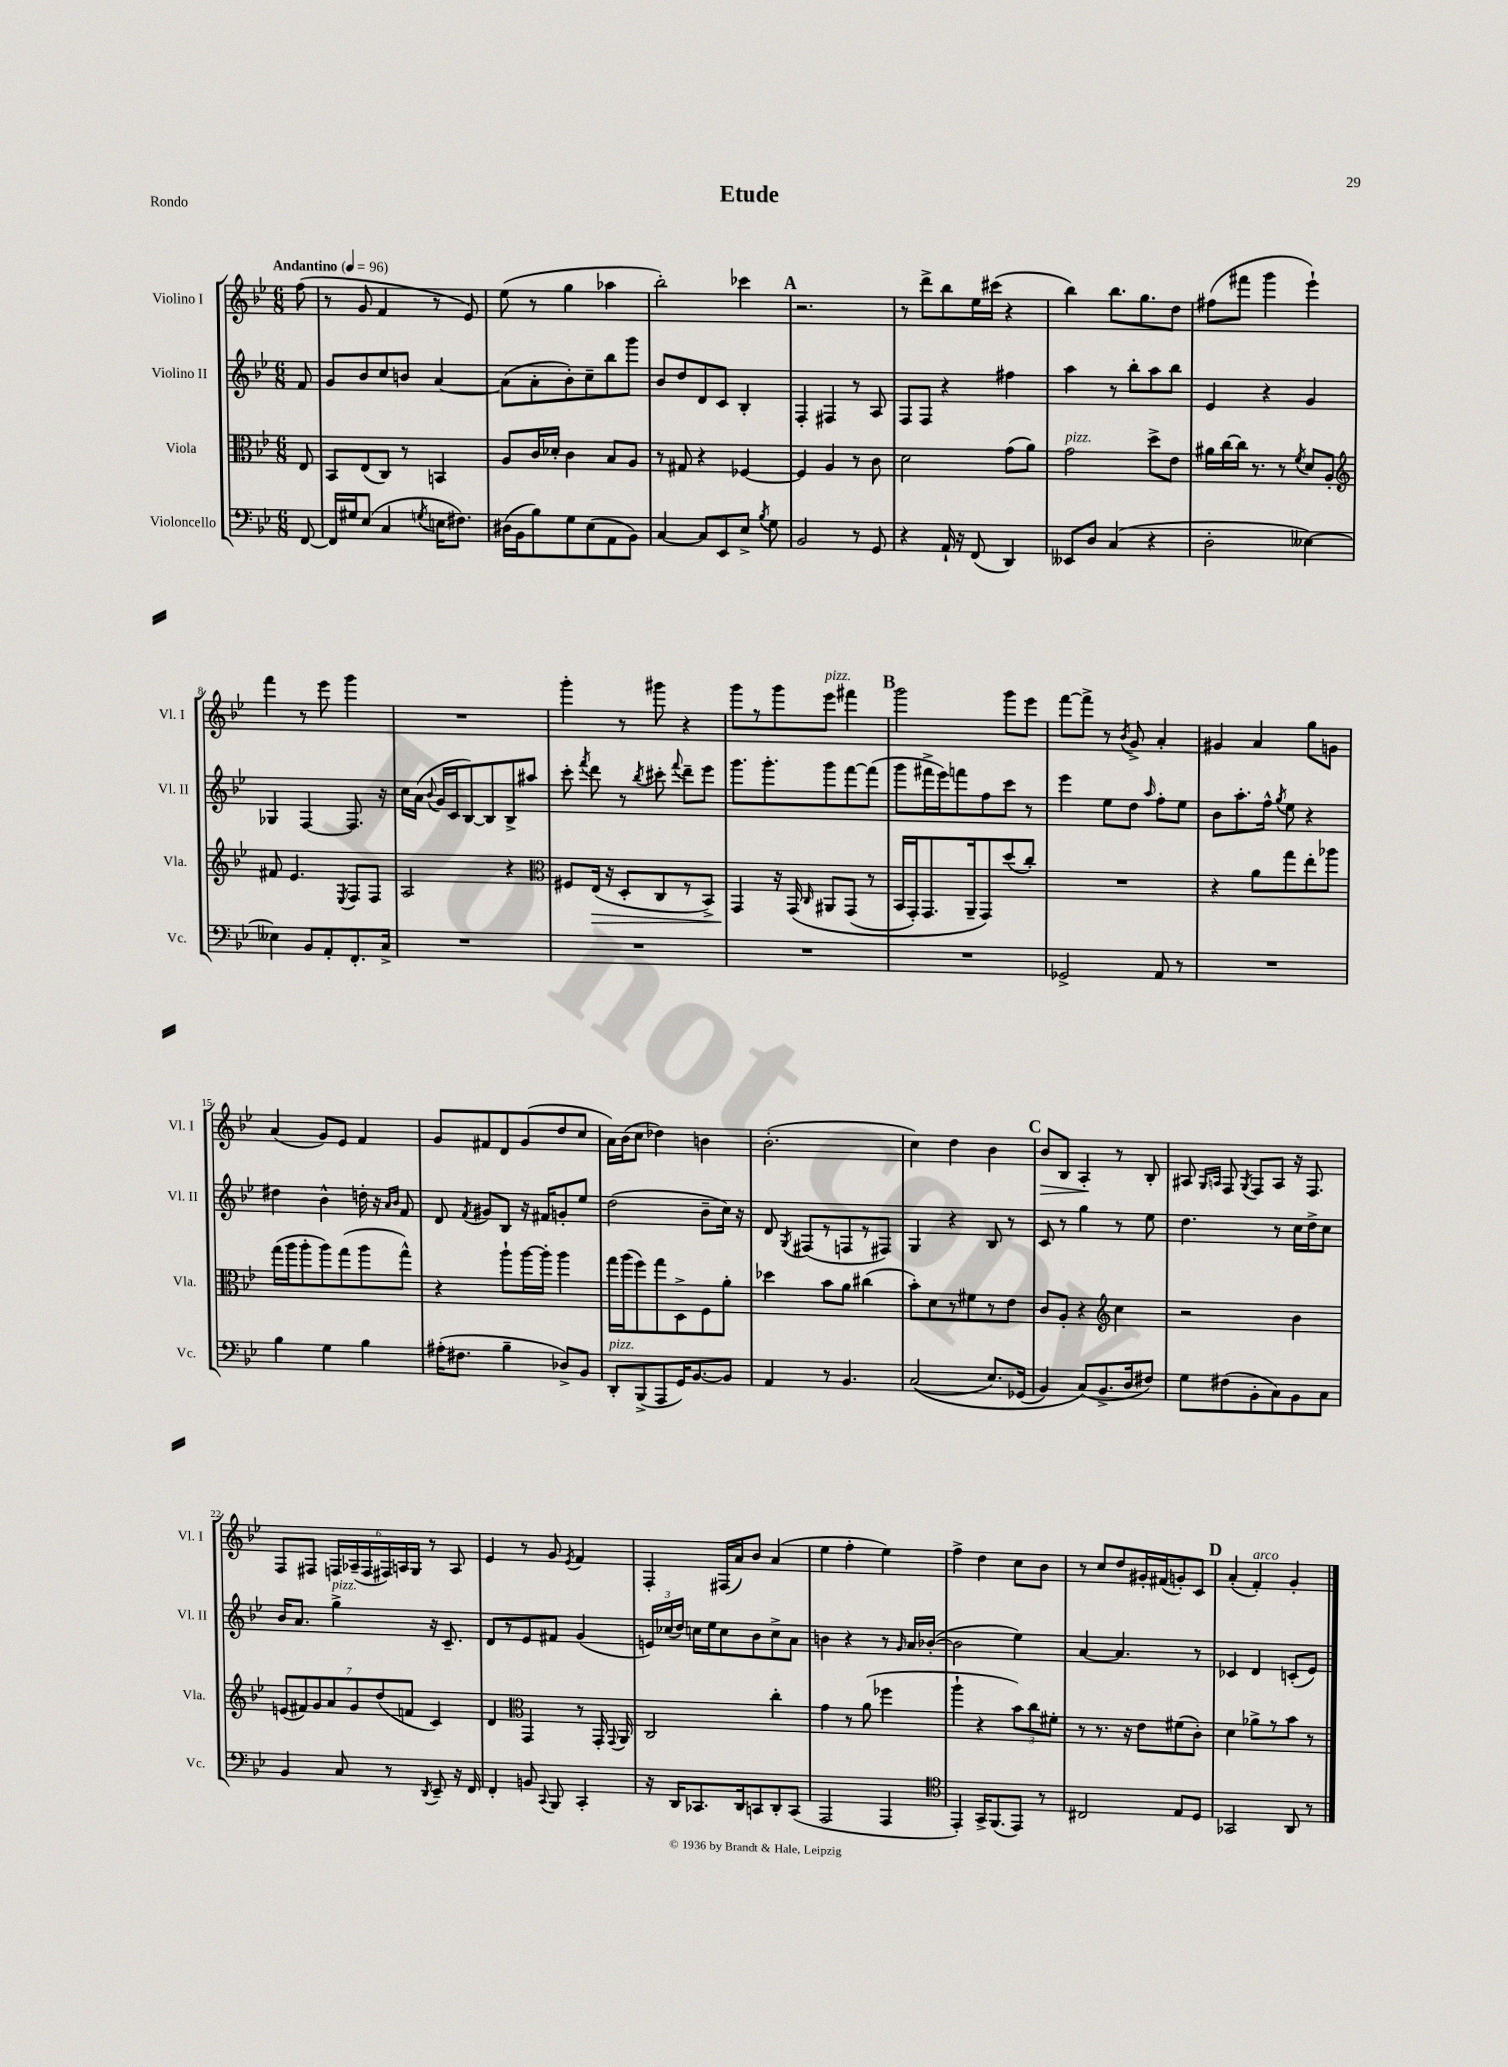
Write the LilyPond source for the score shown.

\header { title = "Etude" piece = "Rondo" }
<<
\new StaffGroup <<
\new Staff = "s0" \with { instrumentName = "Violino I" shortInstrumentName = "Vl. I" } {
    \clef treble \key bes \major \numericTimeSignature \time 6/8 \partial 8 \tempo "Andantino" 4 = 96
    \autoBeamOff f''8( |
    r8 g'8 f'4 r8 ees'8) |
    ees''8( r8 g''4 aes''4 |
    bes''2-.) ces'''4 |
    \mark \markup { \bold "A" } r2. |
    r8 d'''8[-> bes''8 ees''16 cis'''16]( r4 |
    bes''4) bes''8.[ g''8. d''8] |
    fis''8[( fis'''8] g'''4 ees'''4-!) |
    f'''4 r8 ees'''8 g'''4 |
    R2. |
    g'''4-. r8 gis'''8 r4 |
    g'''8[ r8 g'''8 ees'''8]^\markup { \italic "pizz." } fis'''4 |
    \mark \markup { \bold "B" } g'''2 g'''8[ ees'''8] |
    f'''8[~ f'''8]-> r8 \acciaccatura { bes'8 } g'8-> a'4-. |
    gis'4 a'4 g''8[ g'8] |
    a'4( g'8[) ees'8] f'4 |
    g'8[ fis'8 d'8 g'8( d''8 c''8] |
    a'16[) bes'16( c''8] des''4) b'4 |
    bes'2.-.( |
    c''4) d''4 bes'4 |
    \mark \markup { \bold "C" } bes'8[\> bes8] a4-.\! r8 bes8-. |
    ais8 \grace { g16[ a16] } f8 \acciaccatura { g8 } f8[ a8] r16 f8. |
    f8[ fis8] \tuplet 6/4 { f16[ aes16--( f16 fis16) a16 g16] } r8 a8 |
    ees'4 r8 g'8 \acciaccatura { ees'8 } f'4 |
    f4-. fis16[( a'16) bes'8] a'4( |
    ees''4 f''4-. ees''4) |
    f''4-> d''4 c''8[ bes'8] |
    r8 c''8[ d''8 gis'16-. fis'16( g'8-.) c'8] |
    \mark \markup { \bold "D" } a'4-.( f'4-.^\markup { \italic "arco" }) g'4-. \bar "|." |
}
\new Staff = "s1" \with { instrumentName = "Violino II" shortInstrumentName = "Vl. II" } {
    \clef treble \key bes \major \numericTimeSignature \time 6/8 \partial 8
    \autoBeamOff f'8 |
    g'8[ bes'8 c''8 b'8] a'4~ |
    a'8[( a'8-. bes'8-.) c''8-- bes''8 g'''8] |
    bes'8[ d''8 d'8 c'8] bes4-. |
    \mark \markup { \bold "A" } f4-. fis4 r8 a8 |
    f8[ f8] r4 fis''4 |
    a''4 r8 bes''8[-. a''8 bes''8] |
    ees'4 r4 g'4 |
    ges4 f4~ f8. r16 |
    c''16[ a'16]( \appoggiatura { bes'8 } g'16[ c'16 bes8~) bes8 bes8-> ais''8] |
    c'''8-. \acciaccatura { f'''8 } d'''8 r8 \acciaccatura { bes''8 } cis'''8-. \appoggiatura { f'''8 } d'''8[-- ees'''8] |
    g'''8.[ g'''8.-. g'''8 f'''8~ f'''8]( |
    \mark \markup { \bold "B" } g'''8[ fis'''16-> ees'''16) f'''8 f''8 c'''8] r8 |
    ees'''4 ees''8[ d''8] \grace { a''16 } f''8[-. ees''8] |
    bes'8[ a''8.-. f''16]-^ \acciaccatura { g''8 } ees''8 r4 |
    dis''4 bes'4-^ d''16-. r16 \grace { a'16[ bes'16] } f'8 |
    d'8 \acciaccatura { f'8 } gis'8[ bes8] r16 fis'16[ g'8-. ees''8] |
    d''2( bes'8[-- c''16]) r16 |
    d'8 \acciaccatura { g8 } fis8[( r8 f8 r8 fis8]) |
    g4 r4 bes8 r8 |
    \mark \markup { \bold "C" } c'8 r8 g''4 r8 ees''8 |
    d''4. r8 c''16[ d''16-> c''8] |
    bes'16[ a'8.] g''4->^\markup { \italic "pizz." } r16 c'8.-- |
    d'8[ r8 ees'8 fis'8] g'4( |
    \tuplet 3/2 { e'16[) ces''16( d''16]) } c''16[ ees''16 c''8 bes'8 c''8-> a'8] |
    b'4 r4 r8 \grace { g'16 } a'16[ bes'16]~-.( |
    bes'2 ees''4) |
    a'4~ a'4. r8 |
    \mark \markup { \bold "D" } ces'4 d'4 c'8[-.( ees'8]) \bar "|." |
}
\new Staff = "s2" \with { instrumentName = "Viola" shortInstrumentName = "Vla." } {
    \clef alto \key bes \major \numericTimeSignature \time 6/8 \partial 8
    \autoBeamOff ees8 |
    bes,8[ ees8( c8]) r8 b,4 |
    a8[ c'16 des'16]-. c'4 bes8[ a8] |
    r8 gis8 r4 fes4~ |
    \mark \markup { \bold "A" } fes4 a4 r8 c'8 |
    d'2 g'8[( a'8]) |
    g'2^\markup { \italic "pizz." } d''8[-> ees'8] |
    ais'16[ c''16~ c''16] r8. r8 \acciaccatura { f'8 } d'8[ a8]-. |
    \clef treble fis'8 ees'4. \acciaccatura { ees8 } f8[ f8] |
    a2 r4 |
    \clef alto fis8[ ees16]\>( r16 d8[-. c8 r8 bes,8]->) |
    g,4\! r16 g,16\( \grace { c16 } ais,8[ g,8]( r8 |
    \mark \markup { \bold "B" } bes,16[ g,16-.) g,8. a,16-- g,8\) d''8( c''8]-.) |
    R2. |
    r4 a'8[ g''8 ees''8-. aes''8] |
    g''16[( a''16 a''8-. a''8) g''8( a''8 g''8]-^) |
    r4 a''8[-! a''16~ a''16]-. a''4 |
    g''16[ a''16( f''8) g''8 d8-> f8 a'8]-. |
    des''4 bes'8[ a'8] cis''4( |
    bes'8[-.) d'8 r8 fis'8 r8 ees'8] |
    \mark \markup { \bold "C" } c'8[ a8]-. r4 \clef treble c''4 |
    r2 bes'4 |
    \tuplet 7/4 { e'8[( fis'8) g'8 a'8 g'8 d''8( f'8] } c'4) |
    d'4 \clef alto g,4 r8 g,16-. \appoggiatura { g,8 } a,16 |
    c2 c''4-. |
    g'4 r8 a'8( fes''4 |
    a''4-! r4 \tuplet 3/2 { bes'8[) c''8 fis'8]-. } |
    r8 r8. r16 ees'8[ fis'8( c'8]-.) |
    \mark \markup { \bold "D" } d'4 aes'8[-> r8 bes'8] r8 \bar "|." |
}
\new Staff = "s3" \with { instrumentName = "Violoncello" shortInstrumentName = "Vc." } {
    \clef bass \key bes \major \numericTimeSignature \time 6/8 \partial 8
    \autoBeamOff f,8~ |
    f,16[ gis16 ees8]( c4 \acciaccatura { g8 } e16[ fis8.]) |
    dis16[( bes,16 bes8) g8 ees8( a,8 bes,8]) |
    c4~ c8[ ees,8 ees8]-> \acciaccatura { bes8 } g8 |
    \mark \markup { \bold "A" } bes,2 r8 g,8 |
    r4 a,16-! r16 f,8( d,4) |
    eeses,8[ d8] c4( r4 |
    d2-. eeses4~) |
    eeses4 bes,8[ a,8-. f,8.-. c16]-> |
    R2. |
    R2. |
    R2. |
    \mark \markup { \bold "B" } R2. |
    ges,2-> a,8 r8 |
    R2. |
    bes4 g4 bes4 |
    ais16[-.( fis8.] bes4-- des8[->) bes,8] |
    d,8[-.^\markup { \italic "pizz." } bes,,8->( a,,8 g,16) bes,8.~ bes,8] |
    a,4 r8 bes,4. |
    c2(\( ees8.[) ges,16]( |
    \mark \markup { \bold "C" } bes,4) c8[(\) bes,8.-> d16 fis8]) |
    g8[ fis8( bes,8-. c8) bes,8 c8] |
    bes,4 c8 r8 \acciaccatura { d,8 } ees,8-- r16 f,16 |
    f,4-. b,8 \appoggiatura { c,8 } bes,,8 c,4-. |
    r16 d,16[ ces,8. d,16 c,8 d,8-. c,8]( |
    a,,2 a,,4 |
    \clef tenor ees,4-.) g,16[-> f,8.( ees,8]) r8 |
    cis2 ees8[ d8] |
    \mark \markup { \bold "D" } ges,2 a,8 r8 \bar "|." |
}
>>
>>
